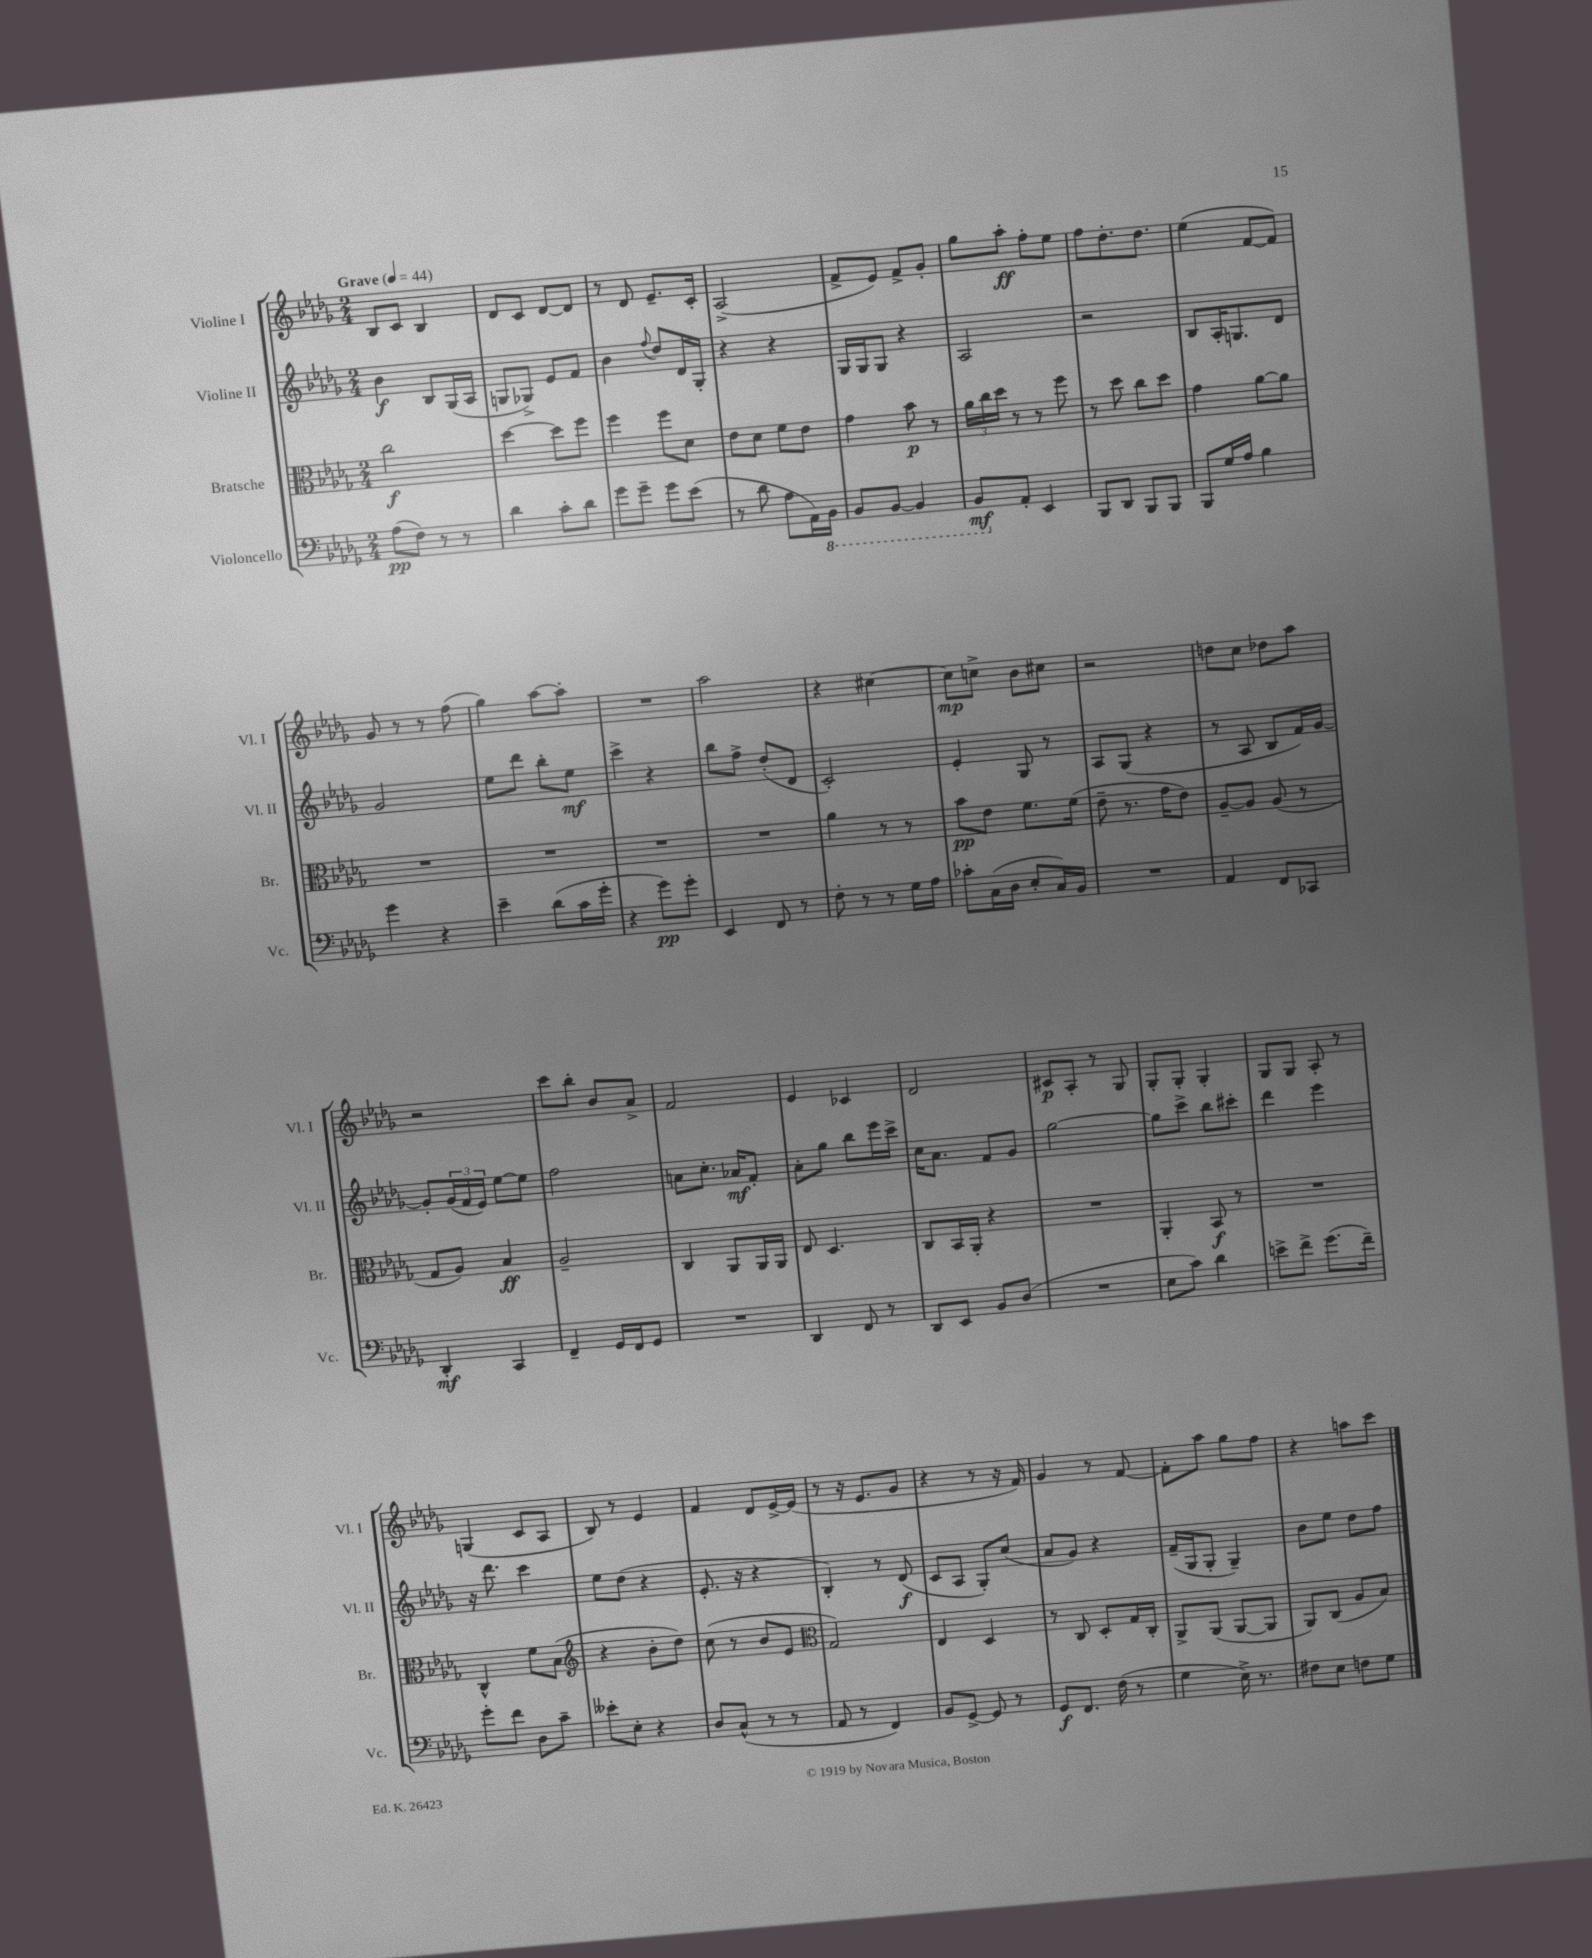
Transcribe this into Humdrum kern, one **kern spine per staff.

**kern	**kern	**kern	**kern
*staff4	*staff3	*staff2	*staff1
*clefF4	*clefC3	*clefG2	*clefG2
*k[b-e-a-d-g-]	*k[b-e-a-d-g-]	*k[b-e-a-d-g-]	*k[b-e-a-d-g-]
*M2/4	*M2/4	*M2/4	*M2/4
*MM44	*MM44	*MM44	*MM44
(8A-	2cc	4b-	8B-
8F)	.	.	8c
8r	.	8B-	4B-
8r	.	(16G-	.
.	.	16A-	.
=	=	=	=
4d-	[4dd-	8G	8d-
.	.	8G-^)	8c
8c'	8dd-]	8e-	[8d-
8d-	8ff	8f	8d-]
=	=	=	=
8g-	4ff	4b-	8r
8g-~	.	.	8d-
.	.	8qqff	.
8g-	8ff	8dd-	8.e-~
(8e-	8d-	16d-	.
.	.	16G-'	16c'
=	=	=	=
8r	8e-	4r	(2A-^
8d-	8d-	.	.
8A-	8f	4r	.
16AA-)	8e-	.	.
16BBB-	.	.	.
=	=	=	=
8BBB-	4g-	16G-	8f^
.	.	16G-	.
[8BBB-	.	8G-	8e-)
4BBB-]	8b-	4r	8f^
.	8r	.	8g-'
=	=	=	=
8BBB-	24a-	2A-	8gg-
.	24cc	.	.
.	24dd-	.	.
8AA-'	8r	.	8aa-'
4EE-	8r	.	8ff'
.	8ff	.	8ee-
=	=	=	=
8BBB-	8r	2r	8ff
8DD-	8dd-	.	8.dd-'
8BBB-	8cc	.	.
.	.	.	8.dd-
8BBB-	8dd-	.	.
=	=	=	=
8BBB-	4g-	8B-	(4ee-
16G-	.	16A-'	.
16A-	.	8.G	.
4B-	[8a-	.	[8f
.	8a-]	8d-	8f])
=	=	=	=
4g-	2r	2g-	8g-
.	.	.	8r
4r	.	.	8r
.	.	.	(8ff
=	=	=	=
4e-~	2r	8ee-	4gg-)
.	.	8ddd-	.
(8d-	.	8bb-'	[8aa-
16c	.	8ee-	8aa-']
16g-'	.	.	.
=	=	=	=
4r	2r	4ccc^	2r
8g-)	.	4r	.
8g-'	.	.	.
=	=	=	=
4EE-	2r	8bb-	2aa-
.	.	8ff^	.
8FF	.	(8dd-'	.
8r	.	8d-	.
=	=	=	=
8F'	4a-	2c')	4r
8r	.	.	.
8r	8r	.	[4cc#
16G-	8r	.	.
16A-	.	.	.
=	=	=	=
8c-'	8b-	4e-'	8cc#]
(16C	8e-	.	8cc^
16D-	.	.	.
8E-'	8.f	8G-	8b-
16C)	.	8r	8cc#
16BB-	(16f	.	.
=	=	=	=
2r	8e-~	8A-	2r
.	8.r	(8G-	.
.	.	4r	.
.	16g-	.	.
.	8e-)	.	.
=	=	=	=
4AA-	[8A-~	8r	8dd
.	8A-]	8A-	8cc
8FF	(8A-	8B-	8dd-
8CC-	8r	16f)	8aa-
.	.	[16g-	.
=	=	=	=
4DD-'	8G-	8g-']	2r
.	8A-)	(24g-	.
.	.	24f	.
.	.	24e-)	.
4CC	4B-	[8ee-	.
.	.	8ee-]	.
=	=	=	=
4FF~	2A-~	2ff	8ccc
.	.	.	8bb-'
16GG-	.	.	8b-
16FF	.	.	.
8GG-	.	.	8a-^
=	=	=	=
2r	4C	8a	2f
.	.	8.cc'	.
.	8AA-	.	.
.	.	16a-	.
.	16AA-	8f'	.
.	16AA-	.	.
=	=	=	=
4DD-	8E-	8a-'	4e-
.	4.D-	8gg-	.
8FF	.	8bb-	4c-
8r	.	16eee-	.
.	.	16ccc^	.
=	=	=	=
8DD-	8C	16cc	2d-
.	.	8.a-	.
8EE-	16BB-	.	.
.	16AA-'	.	.
8BB-	4r	8f	.
(8D-	.	8g-	.
=	=	=	=
2r	2r	[2gg-	8c#
.	.	.	8A-'
.	.	.	8r
.	.	.	8G-
=	=	=	=
8E-	4AA-'	8gg-]	8G-'
8c)	.	8ccc^	8G-'
4d-	8BB-	8bb-	4G-'
.	8r	8ccc#'	.
=	=	=	=
8e^	2r	4ddd-	8G-
8f^	.	.	8G-
(8.g-	.	4eee-	8A-'
.	.	.	8r
16f~)	.	.	.
=	=	=	=
8g-'	4C^^	16r	(4G
.	.	8.ddd-	.
8f	.	.	.
8D-	8f	4ccc	8c
8c~	(8B-	.	8A-
=	=	=	=
*	*clefG2	*	*
8e--'	4r	8ee-	8B-)
8E-'	.	(8dd-	8r
4r	8b-'	4r	4e-
.	8dd-)	.	.
=	=	=	=
8D-	(8cc	8.e-'	4f
(8C^^	8r	.	.
.	.	16r	.
8r	8b-	4r	8d-
8r	8e-	.	[16e-^
.	.	.	(16e-]
=	=	=	=
*	*clefC3	*	*
8AA-	2G-)	4B-')	8r
8r	.	.	16r
.	.	.	8.e-
4FF)	.	8r	.
.	.	(8d-	8g-
=	=	=	=
8BB-	4E-	8c	4r
[8GG-^	.	8A-	.
8GG-]	4D-	8G-')	8r
8r	.	(8cc	16r
.	.	.	16f)
=	=	=	=
8GG-	8r	8a-	4g-
8.FF	8C	8g-)	.
.	8D-'	4r	8r
(16F	.	.	.
8r	16G-	.	[8f
.	16C'	.	.
=	=	=	=
4G-	8AA-^	(16f~	8f']
.	.	16G-	.
.	(8AA-	8G-'	8aa-
16E-^)	[8AA-	4G-~)	8gg-
8.r	.	.	.
.	8AA-]	.	8ff
=	=	=	=
8F#	8AA-)	8b-	4r
8E-	(8C	8ee-	.
8F	8A-	8dd-	8aa
8G-	8B-)	8ff	8ccc
==	==	==	==
*-	*-	*-	*-
